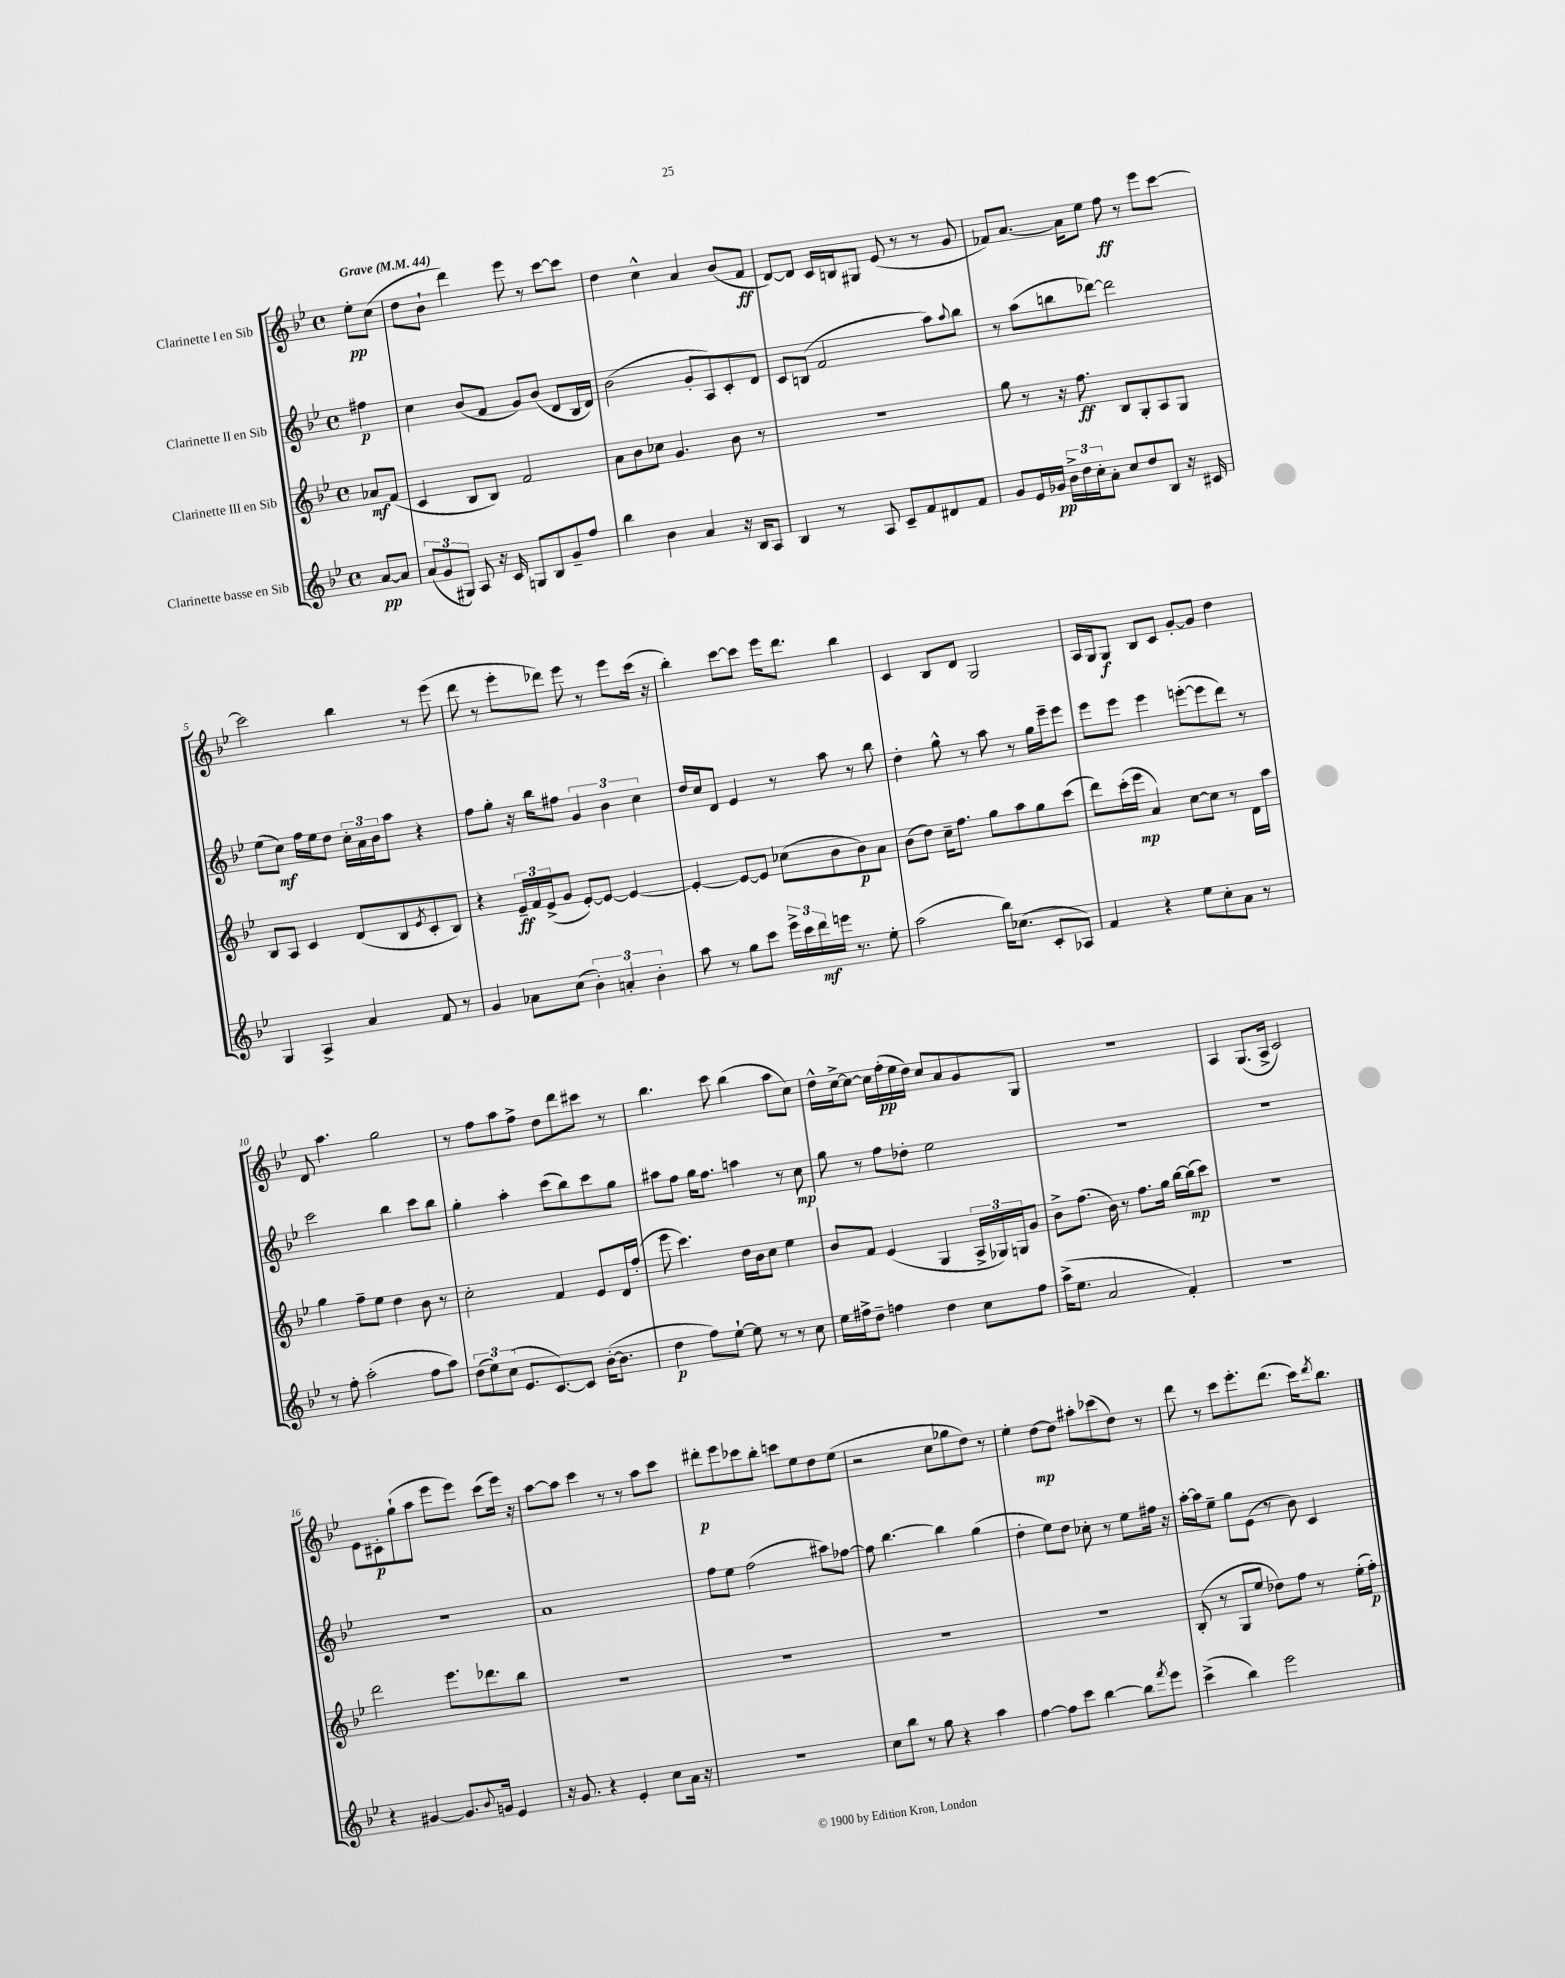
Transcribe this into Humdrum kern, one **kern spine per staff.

**kern	**dynam	**kern	**dynam	**kern	**dynam	**kern	**dynam
*part4	*part4	*part3	*part3	*part2	*part2	*part1	*part1
*staff4	*staff4	*staff3	*staff3	*staff2	*staff2	*staff1	*staff1
*I"Clarinette basse en Sib	*	*I"Clarinette III en Sib	*	*I"Clarinette II en Sib	*	*I"Clarinette I en Sib	*
*clefG2	*	*clefG2	*	*clefG2	*	*clefG2	*
*k[b-e-]	*	*k[b-e-]	*	*k[b-e-]	*	*k[b-e-]	*
*M4/4	*	*M4/4	*	*M4/4	*	*M4/4	*
*met(c)	*	*met(c)	*	*met(c)	*	*met(c)	*
*MM44	*	*MM44	*	*MM44	*	*MM44	*
=	=	=	=	=	=	=	=
!	!	!	!	!	!	!LO:TX:a:B:t=Grave	!
[8a/L	pp	8a-X/L	mf	4ff#X\	p	8ee-'\L	pp
8a/J]	.	(8f/J	.	.	.	(8cc\J	.
=1	=1	=1	=1	=1	=1	=1	=1
(12a/L	.	4c/	.	4cc\	.	8dd\L	.
12g/	.	.	.	.	.	.	.
.	.	.	.	.	.	8b-`\J	.
12G#X/J)	.	.	.	.	.	.	.
8A/	.	8B-/L	.	(8b-/L	.	4ddd\)	.
16r	.	8B-/J)	.	8f/J	.	.	.
16c/	.	.	.	.	.	.	.
8Gn/L	.	2f/	.	8g/L)	.	8eee-\	.
8B-/	.	.	.	(8b-/J	.	8r	.
8g~/	.	.	.	8d/L	.	[8ccc\L	.
8ff/J	.	.	.	16B-/L	.	8ccc\J]	.
.	.	.	.	16d/JJ)	.	.	.
=2	=2	=2	=2	=2	=2	=2	=2
4bb-\	.	8a\L	.	(2b-\	.	4dd\	.
.	.	8b-\	.	.	.	.	.
4b-\	.	8cc-X\J	.	.	.	4cc^^\	.
.	.	4.g/	.	.	.	.	.
4a/	.	.	.	8g'/L	.	4a/	.
.	.	.	.	8A/)	.	.	.
16r	.	8b-\	.	8c'/	.	(8b-/L	.
16B-/KL	.	.	.	.	.	.	.
8A/J	.	8r	.	8d/J	.	8f/J	ff
=3	=3	=3	=3	=3	=3	=3	=3
4B-/	.	1r	.	8c/L	.	[8d/L)	.
.	.	.	.	(8Bn/J	.	8d/J]	.
8r	.	.	.	2f/	.	16c/LL	.
.	.	.	.	.	.	16Bn/J	.
8A/	.	.	.	.	.	8G#X/J	.
8c~/L	.	.	.	.	.	(8e-/	.
8f/	.	.	.	.	.	8r	.
8d#X/	.	.	.	8aa\L)	.	8r	.
.	.	.	.	8qqaa/	.	.	.
8f/J	.	.	.	8bb-\J	.	8g/	.
=4	=4	=4	=4	=4	=4	=4	=4
8g/L	.	8gg\	.	8r	.	8f-X/L)	.
16e-/L	.	8r	.	(8aa\L	.	[8.a/J	.
16g-X/JJ	pp	.	.	.	.	.	.
24b-^\LL	.	16r	.	8bbn\	.	.	.
24dd\	.	.	.	.	.	.	.
.	.	8.ff\	ff	.	.	16a\KL]	.
24cc'\J	.	.	.	.	.	.	.
8a'\J	.	.	.	[8ddd-X\J)	.	8ee-\J	.
8cc/L	.	8B-/L	.	2ddd-\]	.	8ff\	ff
8dd/	.	8G'/	.	.	.	8r	.
8B-/J	.	8A/	.	.	.	8eee-\L	.
16r	.	8G/J	.	.	.	[8ccc\J	.
16c#X/	.	.	.	.	.	.	.
!!LO:LB:g=z
=5	=5	=5	=5	=5	=5	=5	=5
4G/	.	8B-/L	.	(8ee-\L	.	2ccc\]	.
.	.	8A/J	.	8cc\J)	mf	.	.
4A^/	.	4c/	.	16ff\LL	.	.	.
.	.	.	.	16ee-\J	.	.	.
.	.	.	.	8dd\J	.	.	.
4a/	.	(8d/L	.	24cc'\LL	.	4bb-\	.
.	.	.	.	24a\	.	.	.
.	.	.	.	24b-\J	.	.	.
.	.	8B-/	.	8aa\J	.	.	.
.	.	8qe-/	.	.	.	.	.
8f/	.	8c'/	.	4r	.	8r	.
8r	.	8B-/J)	.	.	.	(8eee-\	.
=6	=6	=6	=6	=6	=6	=6	=6
4g/	.	4r	.	8ff\L	.	8ddd\	.
.	.	.	.	8gg'\J	.	8r	.
8a-X\L	.	24e-~/LL	ff	16r	.	8eee-'\L	.
.	.	24f/	.	.	.	.	.
.	.	.	.	16bb-\KL	.	.	.
.	.	(24e-^/J	.	.	.	.	.
(8cc\J	.	8g/J	.	8ff#X\J	.	8ddd-X\J)	.
6b-'\)	.	[8e-'/L)	.	6g/	.	8eee-\	.
.	.	8e-/J_	.	.	.	8r	.
6an'/	.	.	.	6b-\	.	.	.
.	.	4e-/_	.	.	.	8eee-\L	.
6b-'\	.	.	.	6cc\	.	.	.
.	.	.	.	.	.	(16ccc\Jk	.
.	.	.	.	.	.	16r	.
=7	=7	=7	=7	=7	=7	=7	=7
8aa\	.	4e-'/_	.	16dd/LL	.	4bb-'\)	.
.	.	.	.	16cc/J	.	.	.
8r	.	.	.	8d/J	.	.	.
8gg\L	.	8e-/L_	.	4e-/	.	[8ccc\L	.
8ccc\J	.	8e-/J]	.	.	.	8ccc\J]	.
24eee-^\LL	.	(8cc-X\L	.	8r	.	16eee-\KL	.
24ccc\	.	.	.	.	.	.	.
.	.	.	.	.	.	8.ddd\J	.
24ddd\	mf	.	.	.	.	.	.
16eeen\JJ	.	8b-\	.	8aa\	.	.	.
8.r	.	.	.	.	.	.	.
.	.	8b-\)	p	8r	.	4bb-\	.
8ee-'\	.	8a\J	.	8bb-\	.	.	.
=8	=8	=8	=8	=8	=8	=8	=8
(2aa\	.	(8b-\L	.	4dd'\	.	4c/	.
.	.	8dd\J)	.	.	.	.	.
.	.	16cc~\KL	.	8gg^^\	.	8B-/L	.
.	.	8.ff\J	.	.	.	.	.
.	.	.	.	8r	.	8d/J	.
16bb-\KL)	.	8gg\L	.	8aa\	.	2G/	.
(8.cc-X\J	.	.	.	.	.	.	.
.	.	8aa\	.	8r	.	.	.
8c'/L	.	8gg\	.	16gg\LL	.	.	.
.	.	.	.	16eee-~\J	.	.	.
8A-X/J)	.	(8ccc\J	.	8eee-\J	.	.	.
=9	=9	=9	=9	=9	=9	=9	=9
4f/	.	8ddd\L)	.	8eee-\L	.	16A/LL	.
.	.	.	.	.	.	16G/J	.
.	.	(16ccc'\L	.	8eee-\J	.	8G/J	f
.	.	16eee-\JJ	mp	.	.	.	.
4r	.	4a/)	.	4eee-\	.	8B-/L	.
.	.	.	.	.	.	8c/J	.
8ee-\L	.	[8cc\L	.	([8eeen'\L	.	[8g'/L	.
8cc'\	.	8cc\J]	.	8eee\]	.	8g/J]	.
8a\J	.	8r	.	8ddd\J)	.	4dd\	.
8r	.	16d\LL	.	8r	.	.	.
.	.	16aa\JJ	.	.	.	.	.
!!LO:LB:g=z
=10	=10	=10	=10	=10	=10	=10	=10
8r	.	4gg\	.	2ccc\	.	8d/	.
8ff'\	.	.	.	.	.	4.aa\	.
(2aa'\	.	8ff~\L	.	.	.	.	.
.	.	8ee-\J	.	.	.	.	.
.	.	4dd\	.	4bb-\	.	2gg\	.
8ff\L	.	8b-\	.	8ccc\L	.	.	.
8aa\J)	.	8r	.	8bb-\J	.	.	.
=11	=11	=11	=11	=11	=11	=11	=11
(12dd\L	.	2cc'\	.	4gg'\	.	8r	.
12ee-\)	.	.	.	.	.	.	.
.	.	.	.	.	.	8ff\L	.
(12cc\J	.	.	.	.	.	.	.
8.e-/L	.	.	.	4aa'\	.	8aa\	.
.	.	.	.	.	.	8ff^\J	.
[8.c/)	.	.	.	.	.	.	.
.	.	4f/	.	(8ccc\L	.	8dd\L	.
8c/J]	.	.	.	8bb-\)	.	8ddd\	.
([16b-'\KL	.	8e-/L	.	8ccc\	.	8ccc#X\J	.
8.b-\J]	.	.	.	.	.	.	.
.	.	16d/L	.	8gg\J	.	8r	.
.	.	(16ff'/JJ	.	.	.	.	.
=12	=12	=12	=12	=12	=12	=12	=12
4dd\	p	8eee-\	.	8aa#X\L	.	4.bb-\	.
.	.	4.ccc\)	.	8ff\J	.	.	.
8ff\L)	.	.	.	16gg\KL	.	.	.
.	.	.	.	8.ff\J	.	.	.
[8ee-`\J	.	.	.	.	.	8ccc\	.
8ee-\]	.	16dd\LL	.	4aan\	.	(4bb-\	.
.	.	16b-\J	.	.	.	.	.
8r	.	8cc\J	.	.	.	.	.
8r	.	4ee-\	.	8r	.	8aa\L	.
8cc\	.	.	.	8cc\	mp	8cc\J)	.
=13	=13	=13	=13	=13	=13	=13	=13
16ee-\LL	.	8b-/L	.	8gg\	.	16dd^^\LL	.
16ff#X^\J	.	.	.	.	.	[16cc^\J	.
8dd~\J	.	8f/J	.	8r	.	8cc\J_	.
4ffn\	.	(4e-/	.	8ff\L	.	16cc\LL]	.
.	.	.	.	.	.	(16ff'\	pp
.	.	.	.	8dd-X'\J	.	16ee-\	.
.	.	.	.	.	.	16dd\JJ)	.
4dd\	.	4G/	.	2ee-\	.	8cc/L	.
.	.	.	.	.	.	8a/	.
8cc\L	.	24A^/LL	.	.	.	8g/	.
.	.	24G-X/)	.	.	.	.	.
.	.	24Gn/J	.	.	.	.	.
8ff\J	.	8g/J	.	.	.	8G/J	.
=14	=14	=14	=14	=14	=14	=14	=14
(16aa^\KL	.	8b-^\L	.	1r	.	1r	.
8.ee-\J	.	.	.	.	.	.	.
.	.	(8.ff\J	.	.	.	.	.
2a/	.	.	.	.	.	.	.
.	.	16b-\)	.	.	.	.	.
.	.	8r	.	.	.	.	.
.	.	8.ff\L	.	.	.	.	.
.	.	16gg\Jk	.	.	.	.	.
4f'/)	.	[16bb-\LL	.	.	.	.	.
.	.	(16bb-\J]	mp	.	.	.	.
.	.	8ccc\J)	.	.	.	.	.
=15	=15	=15	=15	=15	=15	=15	=15
1r	.	1r	.	1r	.	4A/	.
.	.	.	.	.	.	(8.G/L	.
.	.	.	.	.	.	16A^/Jk	.
.	.	.	.	.	.	2c/)	.
!!LO:LB:g=z
=16	=16	=16	=16	=16	=16	=16	=16
4r	.	2ddd\	.	1r	.	8e-\L	.
.	.	.	.	.	.	8c#X'\	p
[4g#X/	.	.	.	.	.	(8gg`\	.
.	.	.	.	.	.	8aa\J	.
8.g#/L]	.	8.eee-\L	.	.	.	8eee-\L	.
.	.	.	.	.	.	8eee-\J)	.
8qqb-/	.	.	.	.	.	.	.
16gn/Jk	.	8.ddd-X\	.	.	.	.	.
4e-/	.	.	.	.	.	(8ccc\L	.
.	.	8bb-\J	.	.	.	16eee-\Jk)	.
.	.	.	.	.	.	16r	.
=17	=17	=17	=17	=17	=17	=17	=17
16r	.	1r	.	1a	.	[8aa\L	.
8.g/	.	.	.	.	.	.	.
.	.	.	.	.	.	8aa\J]	.
4r	.	.	.	.	.	4ccc\	.
4e-'/	.	.	.	.	.	8r	.
.	.	.	.	.	.	8r	.
8cc\L	.	.	.	.	.	8aa\L	.
16a\Jk	.	.	.	.	.	8ccc\J	.
16r	.	.	.	.	.	.	.
=18	=18	=18	=18	=18	=18	=18	=18
1r	.	1r	.	8ff\L	.	8ddd#X'\L	p
.	.	.	.	8ee-\J	.	8eee-\	.
.	.	.	.	(2ff\	.	8ccc-X\	.
.	.	.	.	.	.	8bb-'\J	.
.	.	.	.	.	.	8cccn\L	.
.	.	.	.	.	.	8ee-\	.
.	.	.	.	8aa#X\L)	.	8dd\	.
.	.	.	.	[8ff-X\J	.	(8ee-\J	.
=19	=19	=19	=19	=19	=19	=19	=19
8cc\L	.	1r	.	8ff-\]	.	2r	.
8bb-\J	.	.	.	[4.bb-\	.	.	.
8r	.	.	.	.	.	.	.
8gg\	.	.	.	.	.	.	.
4r	.	.	.	4bb-\]	.	8cc\L	.
.	.	.	.	.	.	8gg-X\	.
4aa\	.	.	.	(4gg\	.	8dd\J)	.
.	.	.	.	.	.	8r	.
=20	=20	=20	=20	=20	=20	=20	=20
[4ff\	.	1r	.	4dd'\	.	4ee-'\	.
8ff\L]	.	.	.	8ee-\L)	.	[8dd\L	mp
8ccc\J	.	.	.	8dd\J	.	8dd\J]	.
[4bb-\	.	.	.	8cc-X'\	.	8aa#X'\L	.
.	.	.	.	8r	.	(8ccc-X\	.
8bb-\L]	.	.	.	8ee-\L	.	8dd\J)	.
8qfff/	.	.	.	.	.	.	.
8eee-\J	.	.	.	16ff#X\Jk	.	8r	.
.	.	.	.	16r	.	.	.
=21	=21	=21	=21	=21	=21	=21	=21
(4ccc^\	.	(8B-'/	.	[16aa'\LL	.	8ddd\	.
.	.	.	.	16aa\J]	.	.	.
.	.	8r	.	8ee-~\J	.	8r	.
4bb-\)	.	8G/L	.	8gg\L	.	8ccc\L	.
.	.	8ee-/J	.	(8e-\J	.	8.eee-'\	.
2eee-\	.	8dd-X\L)	.	8r	.	.	.
.	.	.	.	.	.	(8.ddd\J	.
.	.	8ff\J	.	8b-\)	.	.	.
.	.	8r	.	4c/	.	16ccc\KL)	.
.	.	.	.	.	.	8qddd/	.
.	.	.	.	.	.	8.bb-\J	.
.	.	(16ee-'\LL	.	.	.	.	.
.	.	16ff'\JJ)	p	.	.	.	.
==	==	==	==	==	==	==	==
*-	*-	*-	*-	*-	*-	*-	*-
